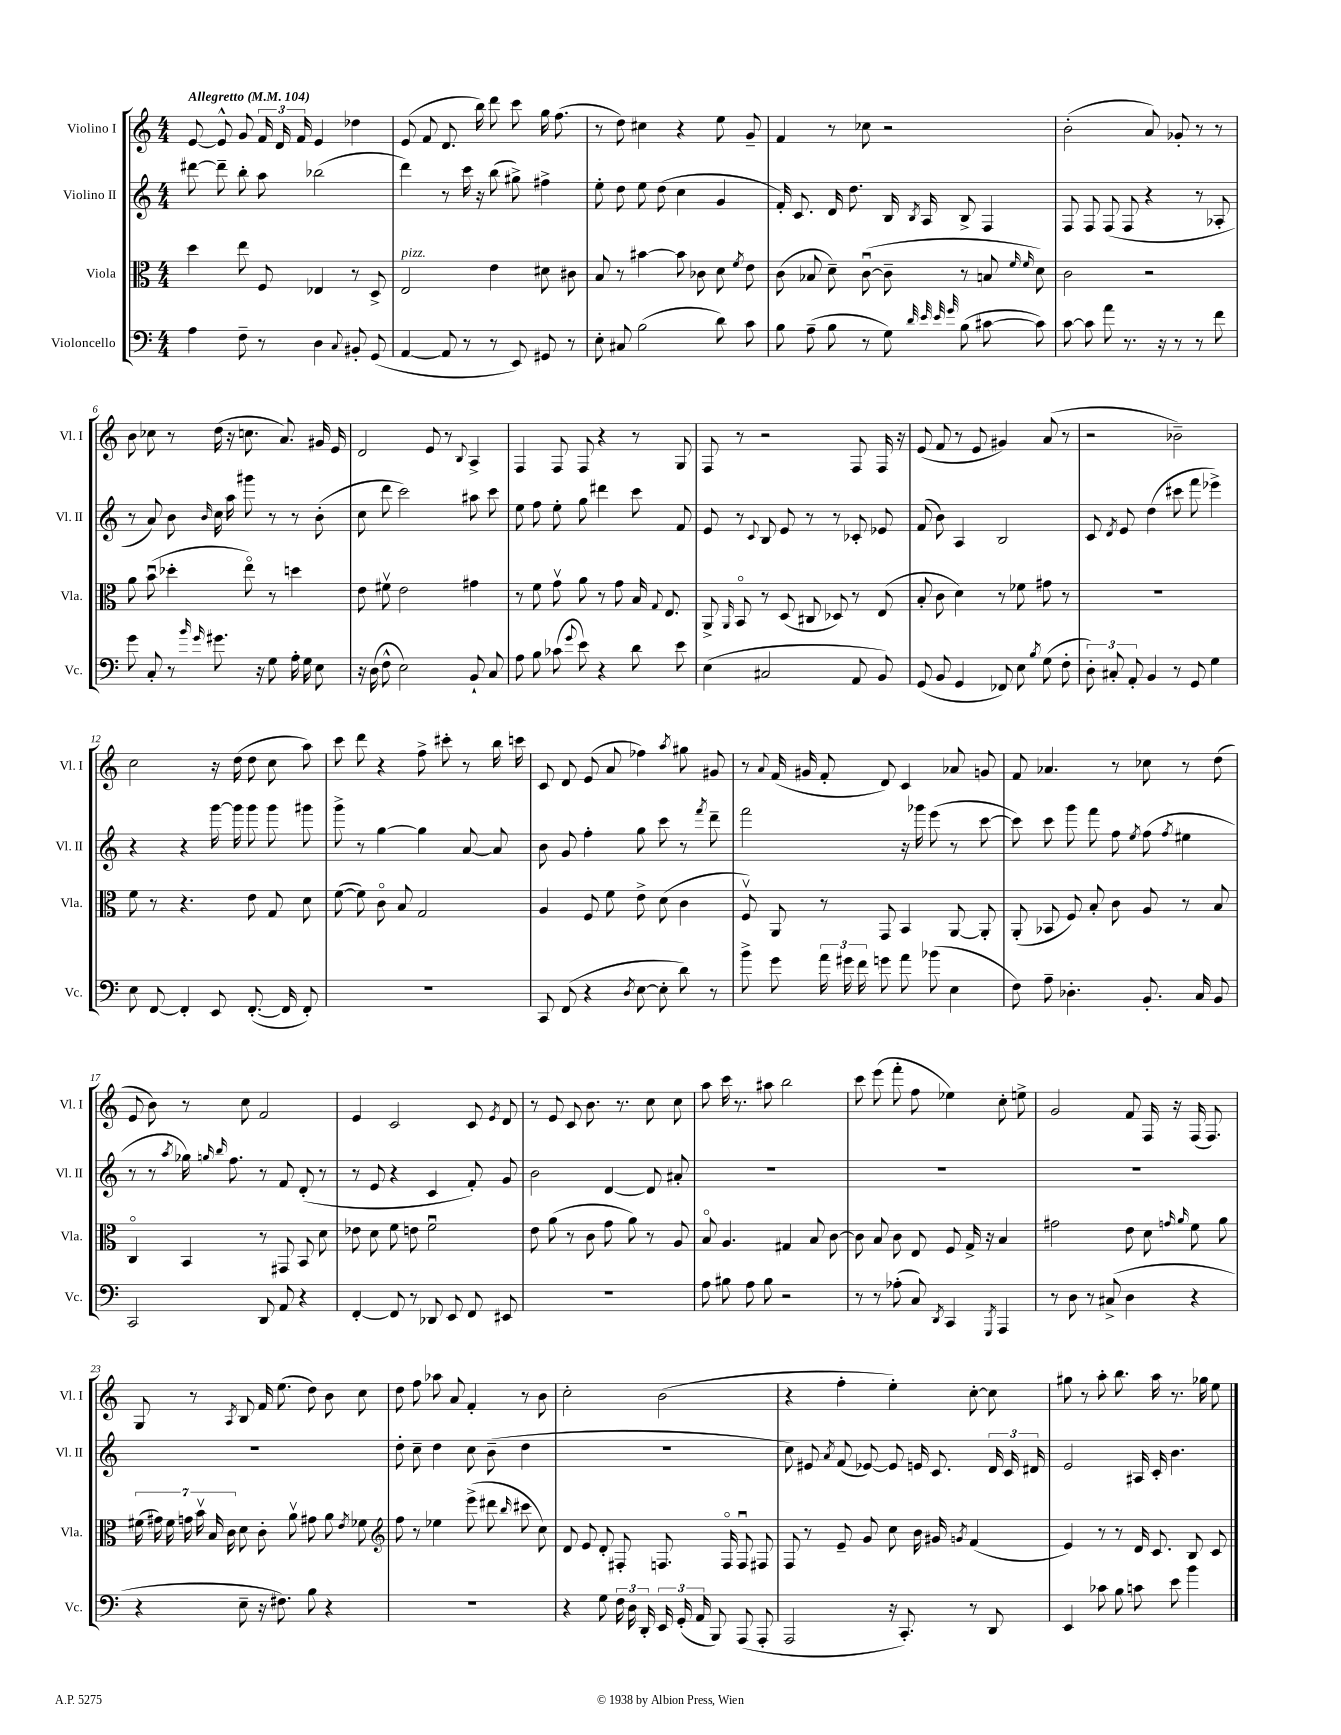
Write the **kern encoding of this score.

**kern	**kern	**kern	**kern
*part4	*part3	*part2	*part1
*staff4	*staff3	*staff2	*staff1
*I"Violoncello	*I"Viola	*I"Violino II	*I"Violino I
*I'Vc.	*I'Vla.	*I'Vl. II	*I'Vl. I
*clefF4	*clefC3	*clefG2	*clefG2
*k[]	*k[]	*k[]	*k[]
*M4/4	*M4/4	*M4/4	*M4/4
*MM104	*MM104	*MM104	*MM104
=1	=1	=1	=1
!	!	!	!LO:TX:a:B:t=Allegretto
4A\	4dd\	[8ddd#X\	[8e/
.	.	8ddd#~\]	8e^^/]
8F~\	8ee\	8bb'\	8g/
8r	8F/	8aa\	24f/
.	.	.	24d/
.	.	.	24f/
4D\	4E-X/	(2bb-X\	4e/
8qqC/	.	.	.
8BB#X'/	8r	.	4dd-X\
(8GG/	8D^/	.	.
=2	=2	=2	=2
!	!LO:TX:a:i:t=pizz.	!	!
[4AA/	2E/	4ddd\)	(8e/
.	.	.	8f/
8AA/]	.	8r	8.d/
8r	.	16ccc\	.
.	.	16r	16bb\)
8r	4e\	(8bb\	8ddd\
8EE/)	.	8gg#X^\)	8ccc\
8GG#X/	8d#X\	4ff#X^\	16gg\
.	.	.	(8.ff\
8r	8c#X\	.	.
=3	=3	=3	=3
8E'\	8B/	8ee'\	8r
8C#X/	8r	8dd\	8dd\)
(2B\	[4b#X\	8ee\	4cc#X\
.	.	(8dd\	.
.	8b#\]	4cc\	4r
.	8c-X\	.	.
8d\)	8d\	4g/	8ee\
.	8qf/	.	.
8c\	8e\	.	8g~/
=4	=4	=4	=4
8B\	(8c\	16f'/)	4f/
.	.	8.c/	.
(8A~\	8B-X/	.	.
8B\	8d~\)	16d/	8r
.	.	8.dd\	.
8r	([8cu\	.	8cc-X\
8G\)	8c~\]	16B/	2r
.	.	8qB/	.
.	.	16A/	.
32qqd/	.	.	.
32qqe/	.	.	.
32qqe/	.	.	.
32qqg/	.	.	.
(8B\	8r	8B^/	.
[8c#X\	8Bn/	4F/	.
.	16qqf/	.	.
.	16qqf/	.	.
8c#\])	8d\)	.	.
=5	=5	=5	=5
[8c\	2c\	8F/	(2b'\
8c\]	.	8F/	.
8a\	.	(8F/	.
8.r	.	8F/	.
.	2r	4r	8a/)
16r	.	.	.
8r	.	.	8g-X'/
8r	.	8r	8r
8f\	.	8A-X'/	8r
!!LO:LB:g=z
=6	=6	=6	=6
8g\	8a\	8r	8b\
8C'/	(8bu\	8a/)	8cc-X\
8r	4dd-X'\	8b\	8r
16qqb/	.	.	.
16qqg/	.	16qqb/	.
8.g#X\	.	16cc\	(16dd\
.	.	16aa\	16r
.	8ee\)	8ggg#X\	8.ccn\
16r	.	.	.
8G\	8r	8r	.
.	.	.	8.a/)
16A'\	4ddn\	8r	.
16G\	.	.	.
8E\	.	(8b'\	16g#X/
.	.	.	16e/
=7	=7	=7	=7
16r	8e\	8cc\	2d/
(16D\	.	.	.
8F^^\	8f#Xv\	8ddd\	.
2E\)	2e\	2ccc\)	.
.	.	.	8e/
.	.	.	8r
.	.	.	8qqB/
8BB`/	4g#X\	8aa#X\	4A^/
8C/	.	8ccc\	.
=8	=8	=8	=8
8A\	8r	8ee\	4F/
8B\	8f\	8ff\	.
(8c-X\	8gv\	8ee'\	8F/
8qqg/	.	.	.
8e\)	8a\	8gg\	8F/
4r	8r	4ddd#X\	4r
.	8g\	.	.
8d\	16B/	8ccc\	8r
.	8qqG/	.	.
.	8.E/	.	.
8e\	.	8f/	8G/
=9	=9	=9	=9
(4E\	8AA^/	8e/	8F/
.	16qqAA/	.	.
.	8BB/	8r	8r
.	.	8qqc/	.
2C#X/	8r	8B/	2r
.	(8D/	8e/	.
.	8C#X/	8r	.
.	8D-X/)	8r	.
8AA/	8r	8c-X'/	8F/
8BB/)	(8E/	8e-X/	16F/
.	.	.	16r
=10	=10	=10	=10
(8GG/	8B'/	(8f/	(8e/
8BB/	8c\	8b\)	8f/
4GG/	4d\)	4A/	8r
.	.	.	8e/
8FF-X/)	8r	2B/	4g#X/)
8E\	8f-X\	.	.
8qB/	.	.	.
(8G\	8g#X\	.	(8a/
8F'\	8r	.	8r
=11	=11	=11	=11
12D'\)	1r	8c/	2r
12C#X'/	.	.	.
.	.	8qd/	.
.	.	8e/	.
12AA'/	.	.	.
4BB/	.	(4dd\	.
8r	.	8ccc#X\	2b-X~\)
8GG/	.	8fff\	.
4G\	.	4eee-X^\)	.
!!LO:LB:g=z
=12	=12	=12	=12
8E\	8f\	4r	2cc\
[8FF/	8r	.	.
4FF'/]	4.r	4r	.
8EE/	.	[16ggg\	16r
.	.	16ggg\]	(16dd\
([8.FF'/	8e\	8ggg\	8dd\
.	8G/	8ggg\	8cc\
16FF/]	.	.	.
8FF'/)	8d\	8ggg#X\	8aa\)
=13	=13	=13	=13
1r	([8f\	8ggg^\	8ccc\
.	8f\])	8r	8ddd\
.	8c\	[4gg\	4r
.	8B/	.	.
.	2G/	4gg\]	8ff^\
.	.	.	8ccc#X'\
.	.	[8a/	8r
.	.	8a/]	16bb\
.	.	.	16cccn\
=14	=14	=14	=14
8CC/	4A/	8b\	8c/
(8FF/	.	8g/	8d/
4r	8F/	4ff'\	(8e/
.	8f\	.	8a/
8qD/	.	.	.
[8E\	8e^\	8gg\	4ff-X\)
8E'\]	(8d\	8ccc\	.
.	.	.	8qaa/
8d\)	4c\	8r	8gg#X\
.	.	8qfff/	.
8r	.	8ddd~\	8g#X/
=15	=15	=15	=15
8b^\	8Fv/)	2fff\	8r
.	.	.	8qqa/
8g\	8AA/	.	(16f/
.	.	.	16g#X/
24a\	8r	.	8f'/
24g#X\	.	.	.
24f\	.	.	.
8gn\	8GG/	.	8d/)
8a\	4BB/	16r	4c/
.	.	16ggg-X\	.
(8b-X\	.	(8eee\	.
4E\	[8AA/	8r	8a-X/
.	8AA'/]	[8ccc\	8gn/
=16	=16	=16	=16
8F\)	(8AA'/	8ccc\])	8f/
8A~\	8BB-X/	8ccc\	4.a-X/
4.D-X'\	8F/)	8ggg\	.
.	8B'/	8fff\	.
.	8c\	8ff\	8r
.	.	8qee/	.
8.BB'/	8A/	(8ff\	8cc-X\
.	.	8qff/	.
.	8r	4ee#X\	8r
16C/	.	.	.
8BB/	8B/	.	(8dd\
!!LO:LB:g=z
=17	=17	=17	=17
2CC/	4C/	8r	8e/
.	.	8r	8b\)
.	.	8qaa/	.
.	4BB/	16gg-X\)	8r
.	.	16qqggn/	.
.	.	16qqbb/	.
.	.	8.ff\	.
.	.	.	8cc\
8DD/	8r	8r	2f/
8AA/	8GG#X/	8f/	.
4r	8BB/	(8d'/	.
.	8d\	8r	.
=18	=18	=18	=18
[4FF'/	8e-X\	8r	4e/
.	8d\	8e/	.
8FF/]	8f\	4r	2c/
8r	8en\	.	.
8DD-X/	2fu\	4c/	.
8EE/	.	.	.
8FF/	.	8f'/)	8c/
.	.	.	8qe/
8EE#X/	.	8g/	8d/
=19	=19	=19	=19
1r	8e\	2b\	8r
.	(8a\	.	8e/
.	8r	.	8c/
.	8c\	.	8.b\
.	8g\	[4d/	.
.	.	.	8.r
.	8a\)	.	.
.	8r	8d/]	8cc\
.	8A/	8a#X'/	8cc\
=20	=20	=20	=20
8A\	8B/	1r	8aa\
8B#X\	4.A/	.	16ccc\
.	.	.	8.r
8A\	.	.	.
8B#\	.	.	8aa#X\
2r	4G#X/	.	2bb\
.	8B/	.	.
.	[8c\	.	.
=21	=21	=21	=21
8r	8c\]	1r	8ccc\
8r	8B/	.	(8eee\
(8A-X'\	8c\	.	8fff'\
8C/)	8E/	.	8ff\
8qDD/	.	.	.
4CC/	8F/	.	4ee-X\)
.	16G^/	.	.
.	16r	.	.
8qGGG/	.	.	.
4AAA/	4B/	.	8cc'\
.	.	.	8een^\
=22	=22	=22	=22
8r	2g#X\	1r	2g/
8D\	.	.	.
8r	.	.	.
(8C#X^/	.	.	.
4D\	8e\	.	8f/
.	8d\	.	16F/
.	.	.	16r
.	16qqgn/	.	.
.	16qqa/	.	.
4r	8f\	.	(16F/
.	.	.	8.F/)
.	8a\	.	.
!!LO:LB:g=z
=23	=23	=23	=23
4r	(28f#X\	1r	8G/
.	28g#X\)	.	.
.	28f#\	.	.
.	28gn\	.	.
.	.	.	8r
.	28bv\	.	.
.	28B/	.	.
.	28c\	.	.
.	.	.	8qA/
8E~\	8d\	.	8B/
16r	8c'\	.	16f/
8.F#X\)	.	.	(8.ee\
.	8av\	.	.
8B\	8g#X\	.	8dd\)
4r	8a\	.	8b\
.	8qe/	.	.
.	8f-X\	.	8cc\
=24	=24	=24	=24
*	*clefG2	*	*
1r	8ff\	8dd'\	8dd\
.	8r	8cc~\	8ff\
.	4ee-X\	4dd\	8aa-X\
.	.	.	8a/
.	(8eee^\	8cc\	4f'/
.	8ddd#X\	(8b~\	.
.	16qqbb/	.	.
.	8ccc#X\	4dd\	8r
.	8cc\)	.	8b\
=25	=25	=25	=25
4r	8d/	1r	2cc'\
.	8e/	.	.
8G\	8d'/	.	.
24F\	8F#X'/	.	.
24D\	.	.	.
24DD'/	.	.	.
24EE/	8.Fn/	.	(2b\
(24GG'/	.	.	.
24AA/	.	.	.
8BBB/)	.	.	.
.	16F/	.	.
(8AAA/	8Fu/	.	.
8AAA'/	8F#X/	.	.
=26	=26	=26	=26
2AAA/	8F/	8cc\)	4r
.	8r	8e#X/	.
.	.	8qa/	.
.	8e~/	(8f/	4ff'\
.	8g/	[8e-X/)	.
16r	8cc\	8e-/]	4ee'\)
8.CC'/)	.	.	.
.	16b\	16en/	.
.	16g#X/	8.c/	.
.	8qgn/	.	.
8r	(4f/	.	[8cc'\
8DD/	.	24d/	8cc\]
.	.	24c/	.
.	.	24d#X/	.
=27	=27	=27	=27
4EE/	4e/)	2e/	8gg#X\
.	.	.	8r
8c-X\	8r	.	8aa'\
8B\	8r	.	8.bb\
8cn\	16d/	16A#X/	.
.	8.c/	16c'/	16aa\
8e\	.	4.b\	8.r
4b\	8B/	.	.
.	.	.	16gg-X\
.	8c/	.	8ee\
==	==	==	==
*-	*-	*-	*-
